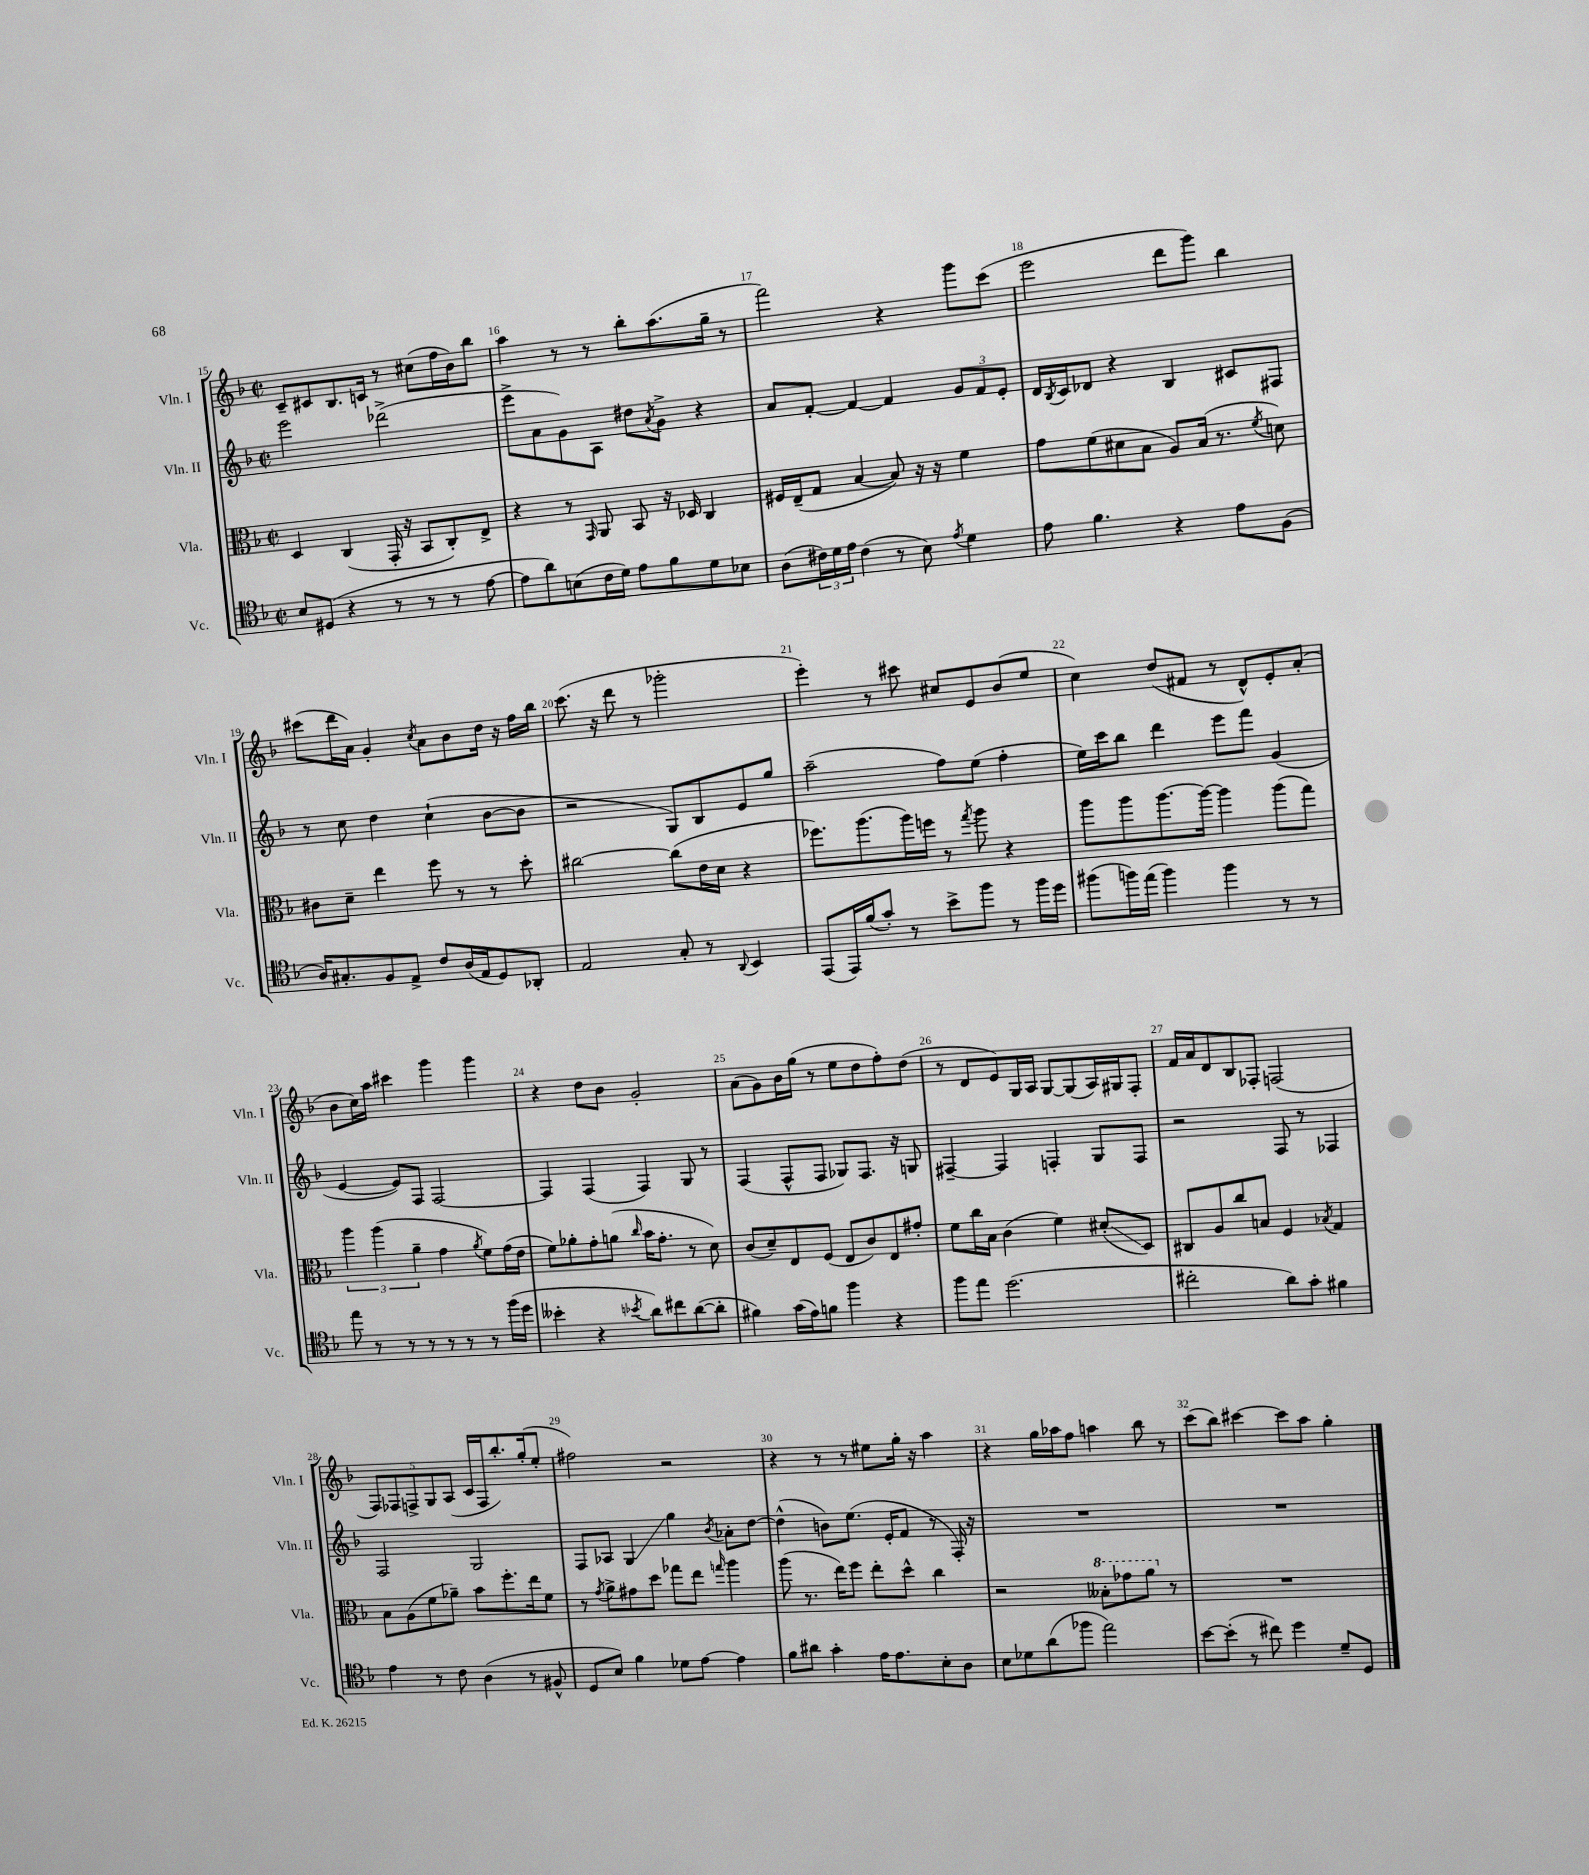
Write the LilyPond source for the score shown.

<<
\new StaffGroup <<
\new Staff = "s0" \with { instrumentName = "Vln. I" shortInstrumentName = "Vln. I" } {
    \clef treble \key f \major \defaultTimeSignature \time 2/2
    c'8-- cis'8 bes8. c'16 r8 cis''8( f''16 bes'16) bes''8 |
    a''4 r8 r8 bes''8-. a''8.( g''16-- r8 |
    f'''2) r4 g'''8 c'''8( |
    e'''2 d'''8 g'''8) bes''4 |
    cis'''8( d'''16 a'16) g'4-. \acciaccatura { c''8 } a'8 bes'8 d''16 r16 f''16 bes''16 |
    c'''8.( r16 d'''8 r8 ges'''2-. |
    e'''4-.) r8 cis'''8 cis''8 e'8 bes'8( e''8 |
    c''4) d''8( fis'8 r8 d'8-^) e'8-. a'8-.( |
    bes'8 c''16) a''16 cis'''4 g'''4 g'''4 |
    r4 d''8 bes'8 g'2-. |
    a'8( g'8) bes'16 g''16( r8 e''8 d''8 f''8-.) d''8( |
    r8 d'8 e'8) g16 a16 g8~ g8( a16) gis16 f8-. |
    f'16 a'16 d'8 bes8 fes8-. f2( |
    \tuplet 5/4 { f8) fes8 f8-> g8 a8( } c'16 f16 bes''8.-.) g''16-.( e''8-. |
    fis''2) r2 |
    r4 r8 r8 eis''8 g''16-. r16 a''4 |
    r4 g''16 aes''16 f''8 a''4 bes''8 r8 |
    c'''8( bes''8) cis'''4~ cis'''8 a''8 g''4-. \bar "|." |
}
\new Staff = "s1" \with { instrumentName = "Vln. II" shortInstrumentName = "Vln. II" } {
    \clef treble \key f \major \defaultTimeSignature \time 2/2
    e'''2 des'''2->( |
    e'''8-> a'8 g'8) a8 dis''8 \acciaccatura { a'8 } g'8-> r4 |
    a'8 f'8~-. f'4~ f'4 \tuplet 3/2 { g'8 f'8 e'8-. } |
    d'16 \acciaccatura { bes8 } c'16 des'8 r4 bes4 cis'8 fis8 |
    r8 c''8 d''4 c''4-!( bes'8~ bes'8 |
    r2 g8) bes8 e'8 g''8 |
    a''2--( f''8) e''8( f''4-. |
    e''16) c'''16 bes''8 d'''4 e'''8 f'''8 g'4( |
    e'4~ e'8) f8 f2~ |
    f4 f4( f4) g8 r8 |
    f4( f8-^ f8 ges8) f8. r16 g8 |
    fis4~-- fis4 f4-. g8 f8 |
    r2 f8 r8 fes4 |
    f2 g2 |
    f8 aes8 g4\glissando g''4 \acciaccatura { bes'8 } aes'8-. d''8~ |
    d''4-^( b'8) e''8.( e'16-. f'8 r8 f16-.) r16 |
    R1 |
    R1 \bar "|." |
}
\new Staff = "s2" \with { instrumentName = "Vla." shortInstrumentName = "Vla." } {
    \clef alto \key f \major \defaultTimeSignature \time 2/2
    d4 c4( g,16-. r16 bes,8 c8-.) e8-> |
    r4 r8 \grace { g,16 } a,8 bes,8 r16 des16 c4 |
    fis16 e16--( g8 bes4~ bes8) r16 r16 f'4 |
    g'8 f'8( dis'8 bes8 a8) bes16( r8. \acciaccatura { f'8 } d'8) |
    cis'8 d'8-- e''4 f''8 r8 r8 d''8-. |
    cis''2~ cis''8( e'16 d'16 r4 |
    fes''8.) a''8.( a''16) f''16 r8 \acciaccatura { g''8 } a''8 r4 |
    a''8 a''8 a''8.~ a''16~ a''4 a''8( g''8) |
    \tuplet 3/2 { a''4 a''4( a'4-- } g'4 \acciaccatura { a'8 } f'8) g'16( e'16 |
    f'8) aes'8-. g'8-. a'8( \grace { c''16 } bes'16 g'8.-. r8 d'8) |
    c'8( d'8--) e8 f8( e8 c'8) e8 gis'8-. |
    f'8 c''16 bes16 c'4( f'4) dis'8-.\glissando( d8) |
    cis8 a8 c''8 b8 f4 \acciaccatura { bes8 } g4 |
    bes8 a8( f'8 aes'8--) bes'8 f''8.-. e''16 f'8 |
    r8 \acciaccatura { g'8 } a'8-> gis'8 d''8 ges''8 e''8 \grace { g''16 } a''4 |
    a''8( r8. e''16) f''8 e''8-. d''8-^ c''4 |
    r2 \ottava #1 beses'8-. ges''8 a''8 \ottava #0 r8 |
    R1 \bar "|." |
}
\new Staff = "s3" \with { instrumentName = "Vc." shortInstrumentName = "Vc." } {
    \clef tenor \key f \major \defaultTimeSignature \time 2/2
    bes8 dis8( r4 r8 r8 r8 e'8~ |
    e'8 a'8) b8( c'16 d'16) e'8 f'8 d'8 bes8 |
    a8( \tuplet 3/2 { cis'16) d'16 e'16 } cis'4( r8 bes8) \acciaccatura { e'8 } d'4 |
    e'8 f'4. r4 e'8 f8( |
    a16) gis8.-. f8 e8-> c'8 a16( e16 d8) aes,8-. |
    e2 g8-. r8 \appoggiatura { a,8 } bes,4 |
    e,8( e,16) f'16( g'8-.) r8 bes'8-> f''8 r8 f''16 d''16 |
    fis''8( f''16) e''16( f''4) f''4 r8 r8 |
    e''8 r8 r8 r8 r8 r8 r8 f''16( d''16 |
    beses'4-. r4 \acciaccatura { bes'8 } a'8) cis''8 a'8~( a'8-. |
    fis'4) g'16( e'16) f'8 f''4 r4 |
    f''8 e''8 d''2.( |
    cis''2-. a'8) g'8-. fis'4 |
    e'4 r8 c'8 a4( r8 fis8-^ |
    d8 bes8) f'4 des'8 e'8~ e'4 |
    f'8 ais'8 g'4-. e'16 e'8. bes8-. a8 |
    bes8 des'8 a'8( fes''8 e''2) |
    bes'8~ bes'8-.( r8 cis''8) d''4 d'8-- d8 \bar "|." |
}
>>
>>
\layout { \context { \Score currentBarNumber = #15 \override BarNumber.break-visibility = ##(#f #t #t) barNumberVisibility = #all-bar-numbers-visible } }
